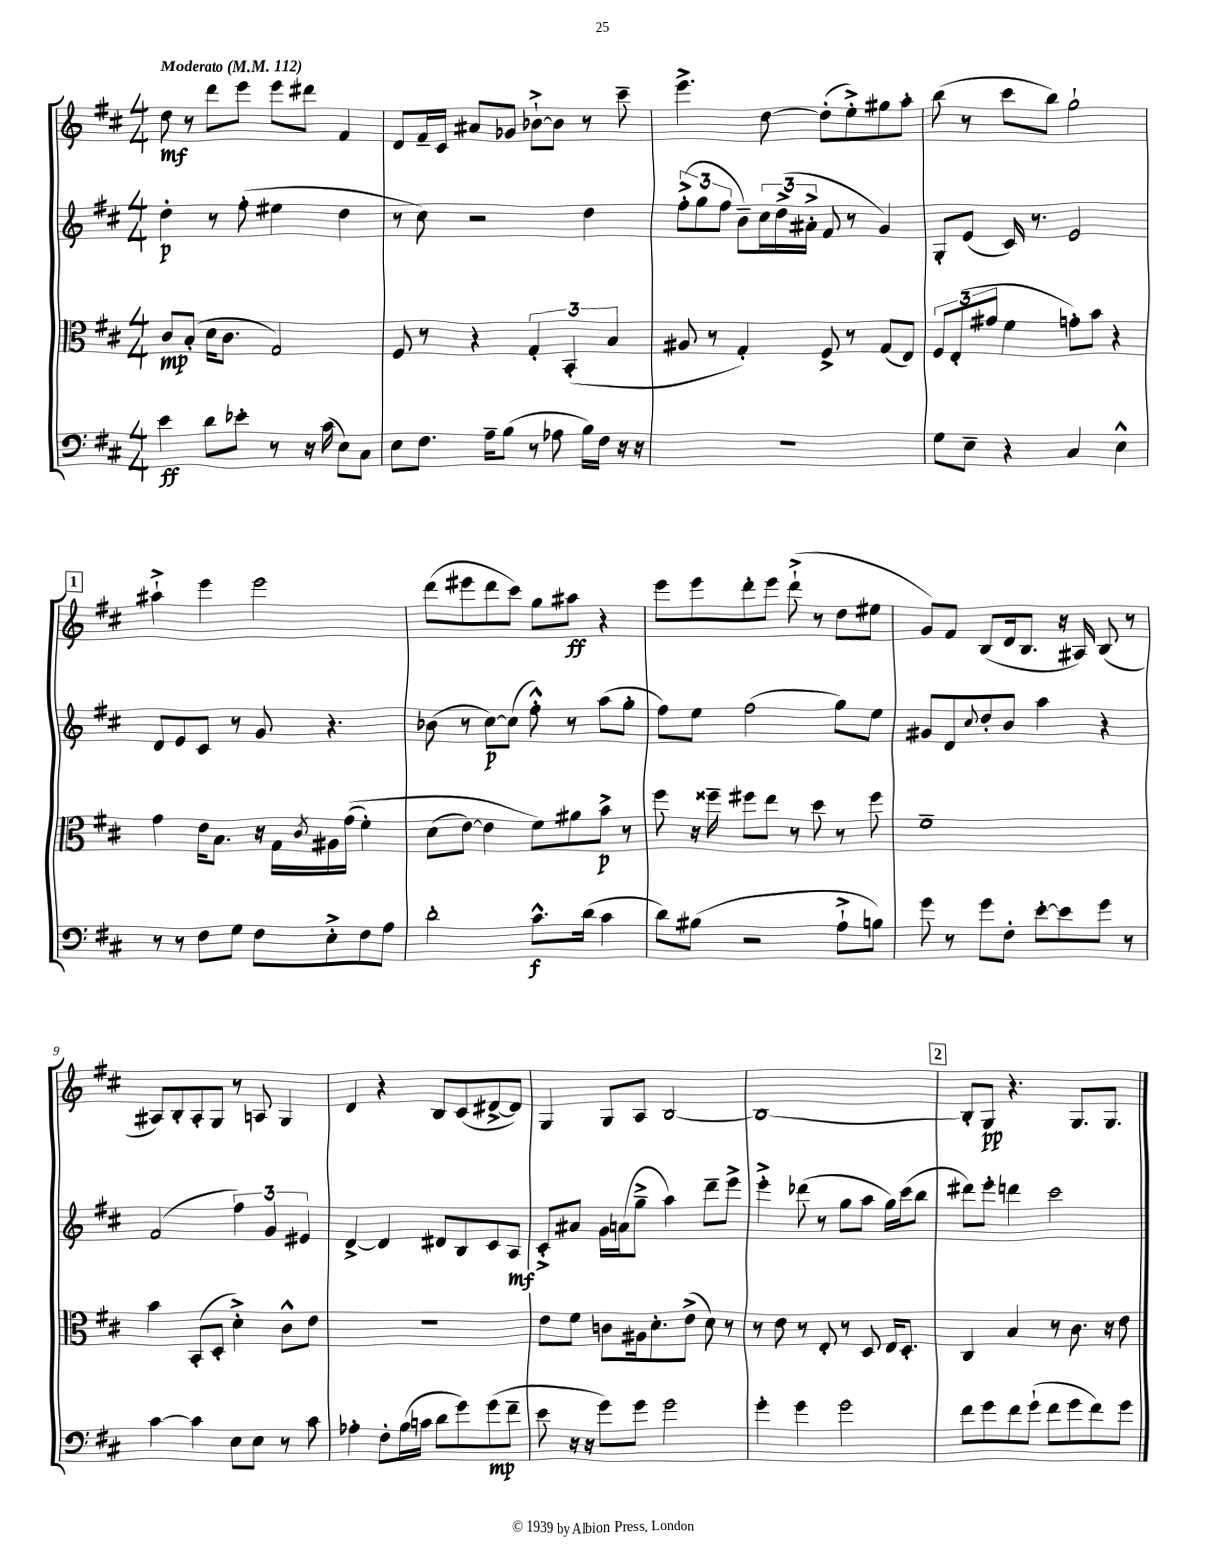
<<
\new StaffGroup <<
\new Staff = "s0" {
    \clef treble \key d \major \numericTimeSignature \time 4/4 \tempo "Moderato" 4 = 112
    d''8\mf r8 d'''8 e'''8 e'''8 dis'''8 fis'4 |
    d'8 fis'16-- cis'16 ais'8 ges'8 bes'8~-!-> bes'8 r8 cis'''8-- |
    e'''4.-> d''8~ d''8-.( e''8-.->) gis''8 a''8-. |
    b''8( r8 cis'''8 b''8) g''2-! |
    \mark \markup { \box "1" } ais''4-!-> e'''4 e'''2 |
    d'''8( eis'''8 d'''8 cis'''8) g''8 ais''8\ff r4 |
    e'''8 e'''8 d'''8-. e'''8 d'''8-!->( r8 d''8 eis''8 |
    g'8) fis'8 b8( d'16 b8. r16 ais16) b8( r8 |
    ais8) b8-. ais8-. g8 r8 a8 g4 |
    d'4 r4 b8 cis'8( dis'8~-> dis'8) |
    g4 g8 a8 b2~ |
    b1~ |
    \mark \markup { \box "2" } b8-. g8\pp r4. g8. g8. \bar "|." |
}
\new Staff = "s1" {
    \clef treble \key d \major \numericTimeSignature \time 4/4
    d''4-.\p r8 fis''8-.( eis''4 d''4 |
    r8 cis''8) r2 d''4 |
    \tuplet 3/2 { fis''8-.->( g''8 fis''8 } b'8--) \tuplet 3/2 { cis''16 d''16->( ais'16-.-> } fis'8 r8 g'4) |
    g8-. e'8( cis'16) r8. e'2 |
    \mark \markup { \box "1" } d'8 e'8 cis'8 r8 g'8 r4. |
    bes'8( r8 cis''8~\p) cis''8( fis''8-.-^) r8 a''8( g''8-. |
    fis''8) e''8 fis''2( g''8) e''8 |
    gis'8 d'8 \appoggiatura { cis''8 } d''8-. b'8 a''4 r4 |
    fis'2( \tuplet 3/2 { fis''4) g'4 eis'4 } |
    d'4~-> d'4 dis'8 b8 cis'8 a8\mf |
    cis'8-.-> ais'8 g'16 a'16( g''8---> a''4) d'''8-- e'''8-> |
    e'''4-.-> des'''8( r8 g''8 a''8 g''16) cis'''16( b''8 |
    \mark \markup { \box "2" } dis'''8) e'''8-. d'''4 cis'''2 \bar "|." |
}
\new Staff = "s2" {
    \clef alto \key d \major \numericTimeSignature \time 4/4
    cis'8\mp b8-.( d'16 cis'8. g2) |
    fis8 r8 r4 \tuplet 3/2 { g4-. b,4-.( b4 } |
    ais8 r8 g4-.) fis8-> r8 g8( e8) |
    \tuplet 3/2 { fis8 e8-.( gis'8 } fis'4 g'8-.) b'8 r4 |
    \mark \markup { \box "1" } g'4 e'16 b8. r16 g16 \acciaccatura { cis'8 } ais16 g'16(\( fis'4-.) |
    d'8( e'8~) e'4 fis'8\) ais'8 b'8->\p r8 |
    fis''8 r16 fisis''16-- fis''8 e''8 r8 d''8 r8 fis''8 |
    fis'1-- |
    b'4 b,8-.( d8-. d'4-.->) cis'8-^ e'8 |
    r1 |
    e'8 fis'8 c'8 ais16 d'8.-. e'8->( d'8) r8 |
    r8 e'8 r8 e8-. r8 d8 e16 d8.-. |
    \mark \markup { \box "2" } cis4 b4 r8 cis'8. r16 e'8 \bar "|." |
}
\new Staff = "s3" {
    \clef bass \key d \major \numericTimeSignature \time 4/4
    e'4\ff d'8 ees'8-. r8 r16 cis'16( e8) cis8 |
    e8 fis8. a16-- b8( r8 aes8 b16) fis16 r16 r16 |
    r1 |
    g8 e8-- r4 cis4 e4-^ |
    \mark \markup { \box "1" } r8 r8 fis8 g8 fis8 e8-.-> fis8 a8 |
    d'2-. cis'8.-^\f d'16( cis'4 |
    d'8) bis8( r2 a8-!-> b8) |
    g'8 r8 g'8 fis8-. e'8~-. e'8 g'8 r8 |
    cis'4~ cis'4 e8 e8 r8 cis'8 |
    aes4-. fis8-. b16( c'16 d'8 g'8) g'8\mp( fis'8-- |
    e'8 r16 r16 g'8) g'8 g'2 |
    g'4-. g'4 g'2 |
    \mark \markup { \box "2" } fis'8 g'8 fis'8 g'8-!( fis'8 g'8 fis'8) g'8 \bar "|." |
}
>>
>>
